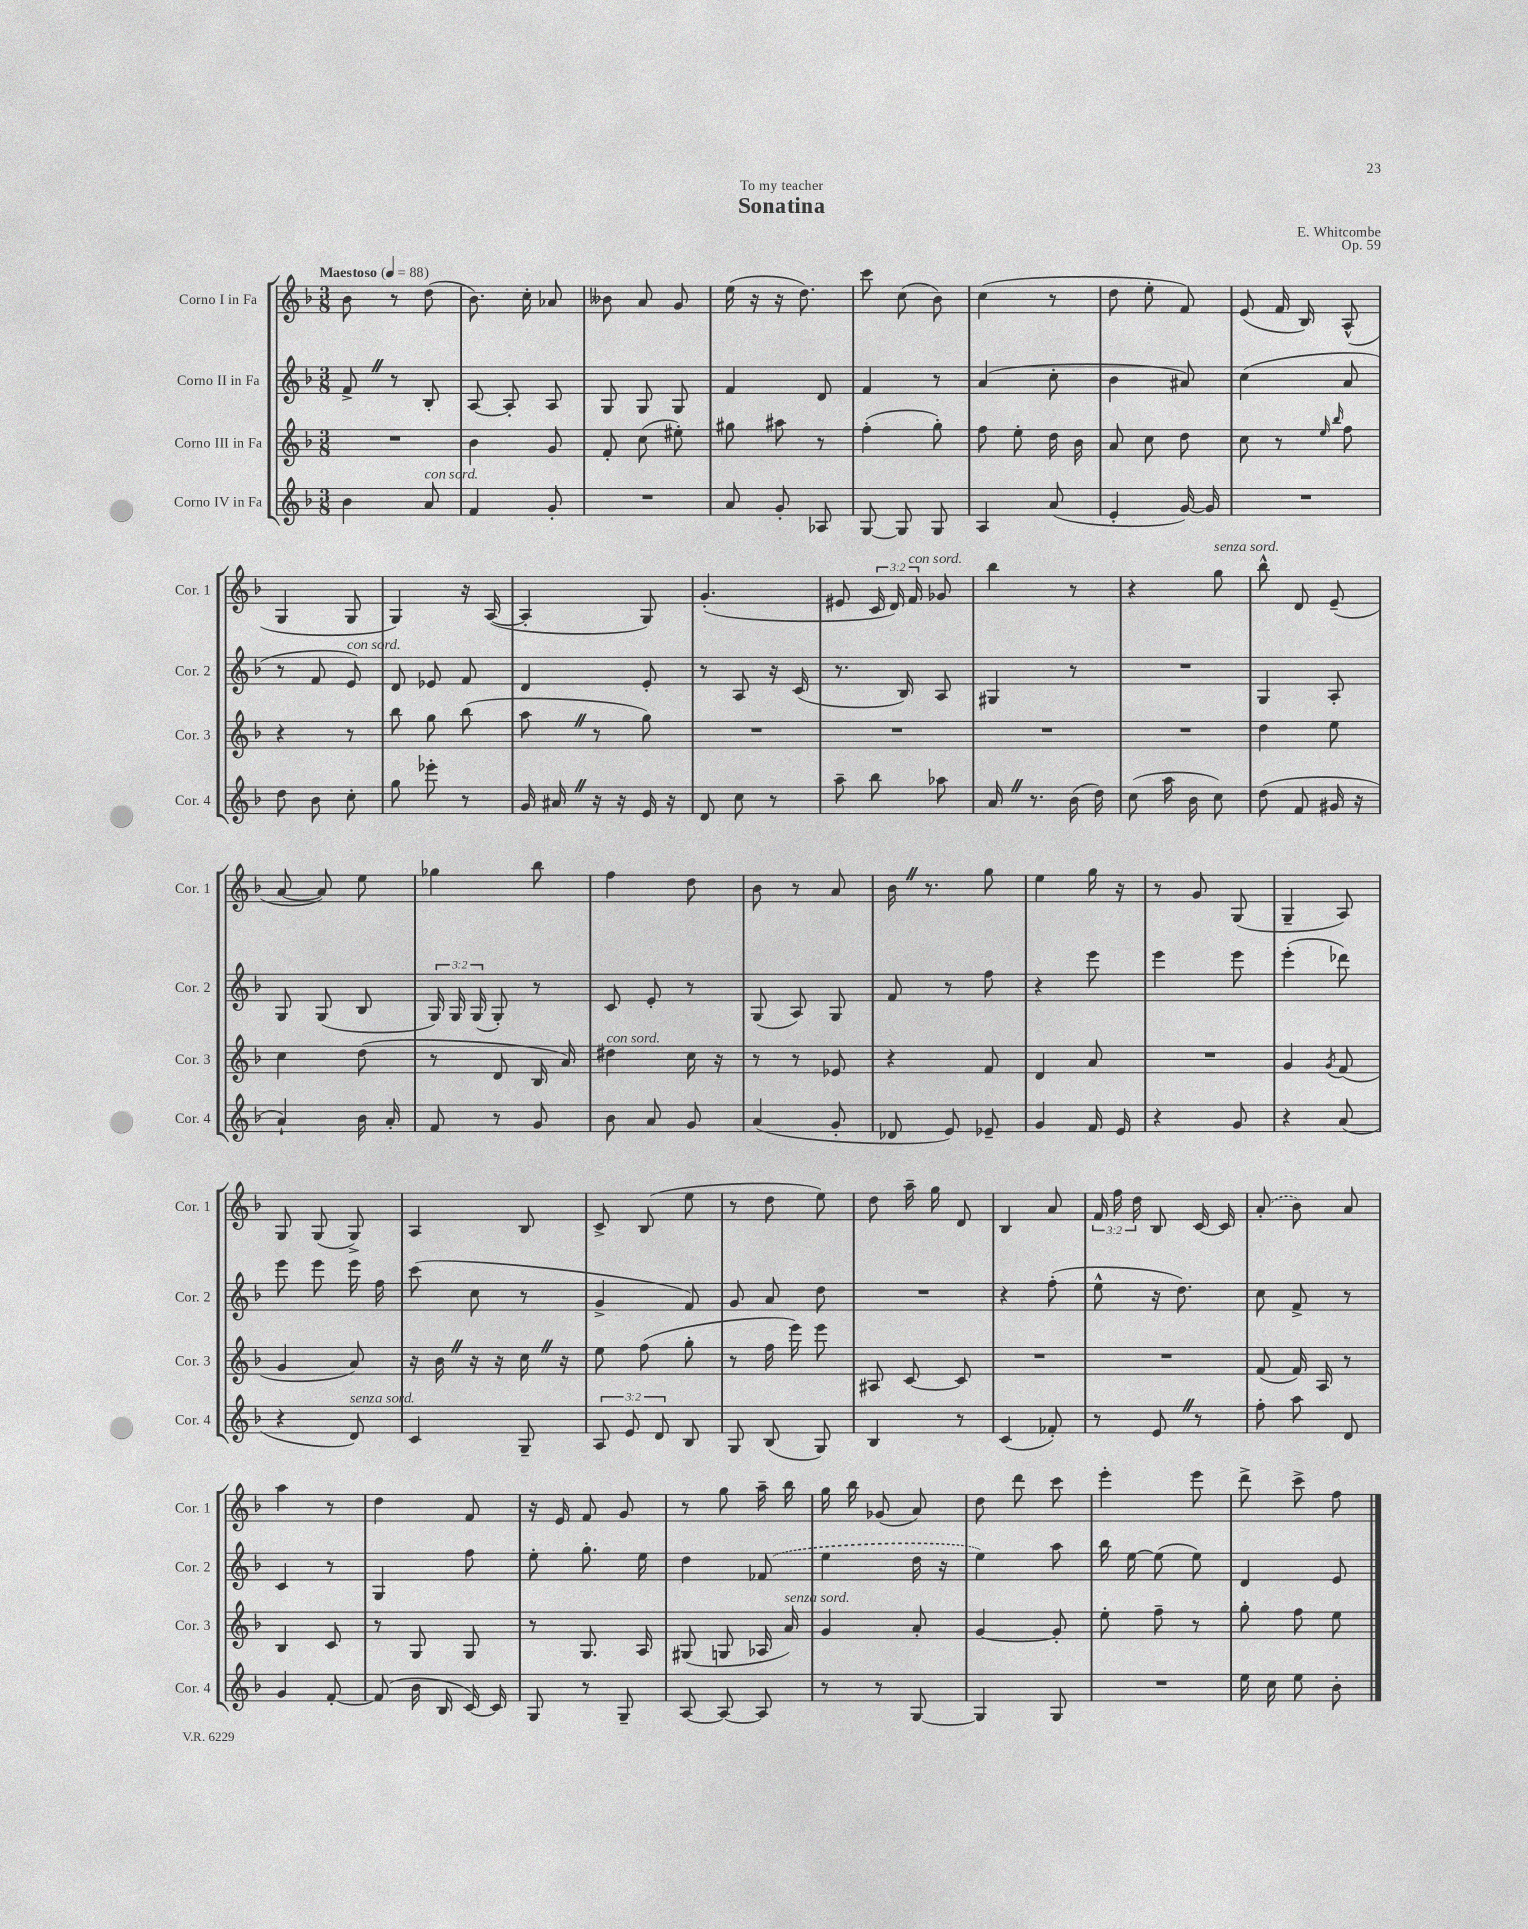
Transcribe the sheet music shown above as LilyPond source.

\header { title = "Sonatina" composer = "E. Whitcombe" dedication = "To my teacher" opus = "Op. 59" }
<<
\new StaffGroup <<
\new Staff = "s0" \with { instrumentName = "Corno I in Fa" shortInstrumentName = "Cor. 1" } {
    \clef treble \key f \major \numericTimeSignature \time 3/8 \override Staff.TupletNumber.text = #tuplet-number::calc-fraction-text \tempo "Maestoso" 4 = 88
    \autoBeamOff bes'8 r8 d''8( |
    bes'8.) c''16-. aes'8 |
    beses'8 a'8 g'8 |
    e''16( r16 r16 d''8.) |
    c'''8 c''8( bes'8) |
    c''4( r8 |
    d''8 e''8-. f'8) |
    e'8( f'16 bes16) a8-^( |
    g4 g8 |
    g4) r16 a16~( |
    a4-. g8) |
    g'4.-.( |
    eis'8 \tuplet 3/2 { c'16 d'16) f'16^\markup { \italic "con sord." } } ges'8 |
    bes''4 r8 |
    r4 g''8^\markup { \italic "senza sord." } |
    bes''8-^ d'8 e'8--( |
    a'8~ a'8) e''8 |
    ges''4 bes''8 |
    f''4 d''8 |
    bes'8 r8 a'8 |
    bes'16 \once \override BreathingSign.text = \markup { \musicglyph "scripts.caesura.straight" } \breathe r8. g''8 |
    e''4 g''16 r16 |
    r8 g'8 g8( |
    g4-- a8) |
    g8 g8( g8->) |
    a4 bes8 |
    c'8-> bes8( e''8 |
    r8 d''8 e''8) |
    d''8 a''16-- g''16 d'8 |
    bes4 a'8 |
    \tuplet 3/2 { f'16 f''16 d''16 } bes8 c'16~ c'16 |
    \once \slurDashed a'8-.( bes'8) a'8 |
    a''4 r8 |
    d''4 f'8 |
    r16 e'16 f'8 g'8 |
    r8 g''8 a''16-- bes''16 |
    g''16 bes''16 ges'8( a'8) |
    d''8 d'''8 c'''8 |
    e'''4-. e'''8 |
    d'''8-> c'''8-> f''8 \bar "|." |
}
\new Staff = "s1" \with { instrumentName = "Corno II in Fa" shortInstrumentName = "Cor. 2" } {
    \clef treble \key f \major \numericTimeSignature \time 3/8 \override Staff.TupletNumber.text = #tuplet-number::calc-fraction-text
    \autoBeamOff f'8-> \once \override BreathingSign.text = \markup { \musicglyph "scripts.caesura.straight" } \breathe r8 bes8-. |
    a8~ a8-. a8 |
    g8 g8 g8 |
    f'4 d'8 |
    f'4 r8 |
    a'4( c''8-. |
    bes'4 ais'8) |
    c''4( a'8 |
    r8 f'8 e'8^\markup { \italic "con sord." }) |
    d'8 ees'8 f'8 |
    d'4 e'8-. |
    r8 a8 r16 c'16( |
    r8. bes16) a8 |
    gis4 r8 |
    R4. |
    g4 a8-. |
    g8 g8( bes8 |
    \tuplet 3/2 { g16) g16 g16( } g8-.) r8 |
    c'8 e'8-. r8 |
    g8( a8) g8 |
    f'8 r8 f''8 |
    r4 e'''8 |
    e'''4 e'''8 |
    e'''4-.( des'''8) |
    e'''8 e'''8 e'''16 f''16 |
    c'''8( c''8 r8 |
    g'4-> f'8) |
    g'8 a'8 d''8 |
    R4. |
    r4 f''8-.( |
    e''8-^ r16 d''8.) |
    c''8 f'8-> r8 |
    c'4 r8 |
    g4 f''8 |
    e''8-. g''8.-. e''16 |
    d''4 \once \slurDashed fes'8( |
    e''4 d''16 r16 |
    e''4) a''8 |
    bes''16 e''16~ e''8( e''8) |
    d'4 e'8 \bar "|." |
}
\new Staff = "s2" \with { instrumentName = "Corno III in Fa" shortInstrumentName = "Cor. 3" } {
    \clef treble \key f \major \numericTimeSignature \time 3/8
    \autoBeamOff R4. |
    bes'4 g'8 |
    f'8-. c''8( eis''8-.) |
    gis''8 ais''8 r8 |
    f''4-.( g''8-.) |
    f''8 e''8-. d''16 bes'16 |
    a'8 c''8 d''8 |
    c''8 r8 \grace { e''16 bes''16 } f''8 |
    r4 r8 |
    bes''8 g''8 bes''8( |
    a''8 \once \override BreathingSign.text = \markup { \musicglyph "scripts.caesura.straight" } \breathe r8 g''8) |
    R4. |
    R4. |
    R4. |
    R4. |
    d''4 e''8 |
    c''4 d''8( |
    r8 d'8 bes16 a'16) |
    dis''4^\markup { \italic "con sord." } c''16 r16 |
    r8 r8 ees'8 |
    r4 f'8 |
    d'4 a'8 |
    R4. |
    g'4 \acciaccatura { g'8 } f'8( |
    g'4 a'8) |
    r16 bes'16 \once \override BreathingSign.text = \markup { \musicglyph "scripts.caesura.straight" } \breathe r16 r16 c''16 \once \override BreathingSign.text = \markup { \musicglyph "scripts.caesura.straight" } \breathe r16 |
    e''8 f''8( g''8-. |
    r8 f''16 e'''16) e'''8 |
    ais8 c'8~ c'8 |
    R4. |
    R4. |
    f'8( f'16) a16 r8 |
    bes4 c'8 |
    r8 g8 g8 |
    r8 g8. a16 |
    gis8( g8 aes16 a'16^\markup { \italic "senza sord." }) |
    g'4 a'8-. |
    g'4~ g'8-. |
    e''8-. f''8-- r8 |
    g''8-. f''8 e''8 \bar "|." |
}
\new Staff = "s3" \with { instrumentName = "Corno IV in Fa" shortInstrumentName = "Cor. 4" } {
    \clef treble \key f \major \numericTimeSignature \time 3/8 \override Staff.TupletNumber.text = #tuplet-number::calc-fraction-text
    \autoBeamOff bes'4 a'8^\markup { \italic "con sord." } |
    f'4 g'8-. |
    R4. |
    a'8 g'8-. aes8 |
    g8~ g8 g8 |
    a4 a'8( |
    e'4-. g'16~) g'16 |
    R4. |
    d''8 bes'8 c''8-. |
    g''8 ees'''8-. r8 |
    g'16 ais'16 \once \override BreathingSign.text = \markup { \musicglyph "scripts.caesura.straight" } \breathe r16 r16 e'16 r16 |
    d'8 c''8 r8 |
    a''8-- bes''8 aes''8 |
    a'16 \once \override BreathingSign.text = \markup { \musicglyph "scripts.caesura.straight" } \breathe r8. bes'16( d''16) |
    c''8( a''16 bes'16 c''8) |
    d''8( f'8 gis'16 r16 |
    a'4-!) bes'16 a'16-. |
    f'8 r8 g'8 |
    bes'8 a'8 g'8 |
    a'4( g'8-. |
    des'8 e'8) ees'8-- |
    g'4 f'16 e'16 |
    r4 g'8 |
    r4 a'8( |
    r4 d'8^\markup { \italic "senza sord." }) |
    c'4 g8-- |
    \tuplet 3/2 { a8 e'8 d'8 } bes8 |
    g8 bes8( g8) |
    bes4 r8 |
    c'4( fes'8-.) |
    r8 e'8 \once \override BreathingSign.text = \markup { \musicglyph "scripts.caesura.straight" } \breathe r8 |
    f''8-. a''8 d'8 |
    g'4 f'8~-. |
    f'8( bes'16 bes16 c'16~) c'16 |
    g8 r8 g8-- |
    a8~ a8~ a8 |
    r8 r8 g8~ |
    g4 g8 |
    R4. |
    e''16 c''16 e''8 bes'8-. \bar "|." |
}
>>
>>
\layout { \context { \Score \remove "Bar_number_engraver" } }
